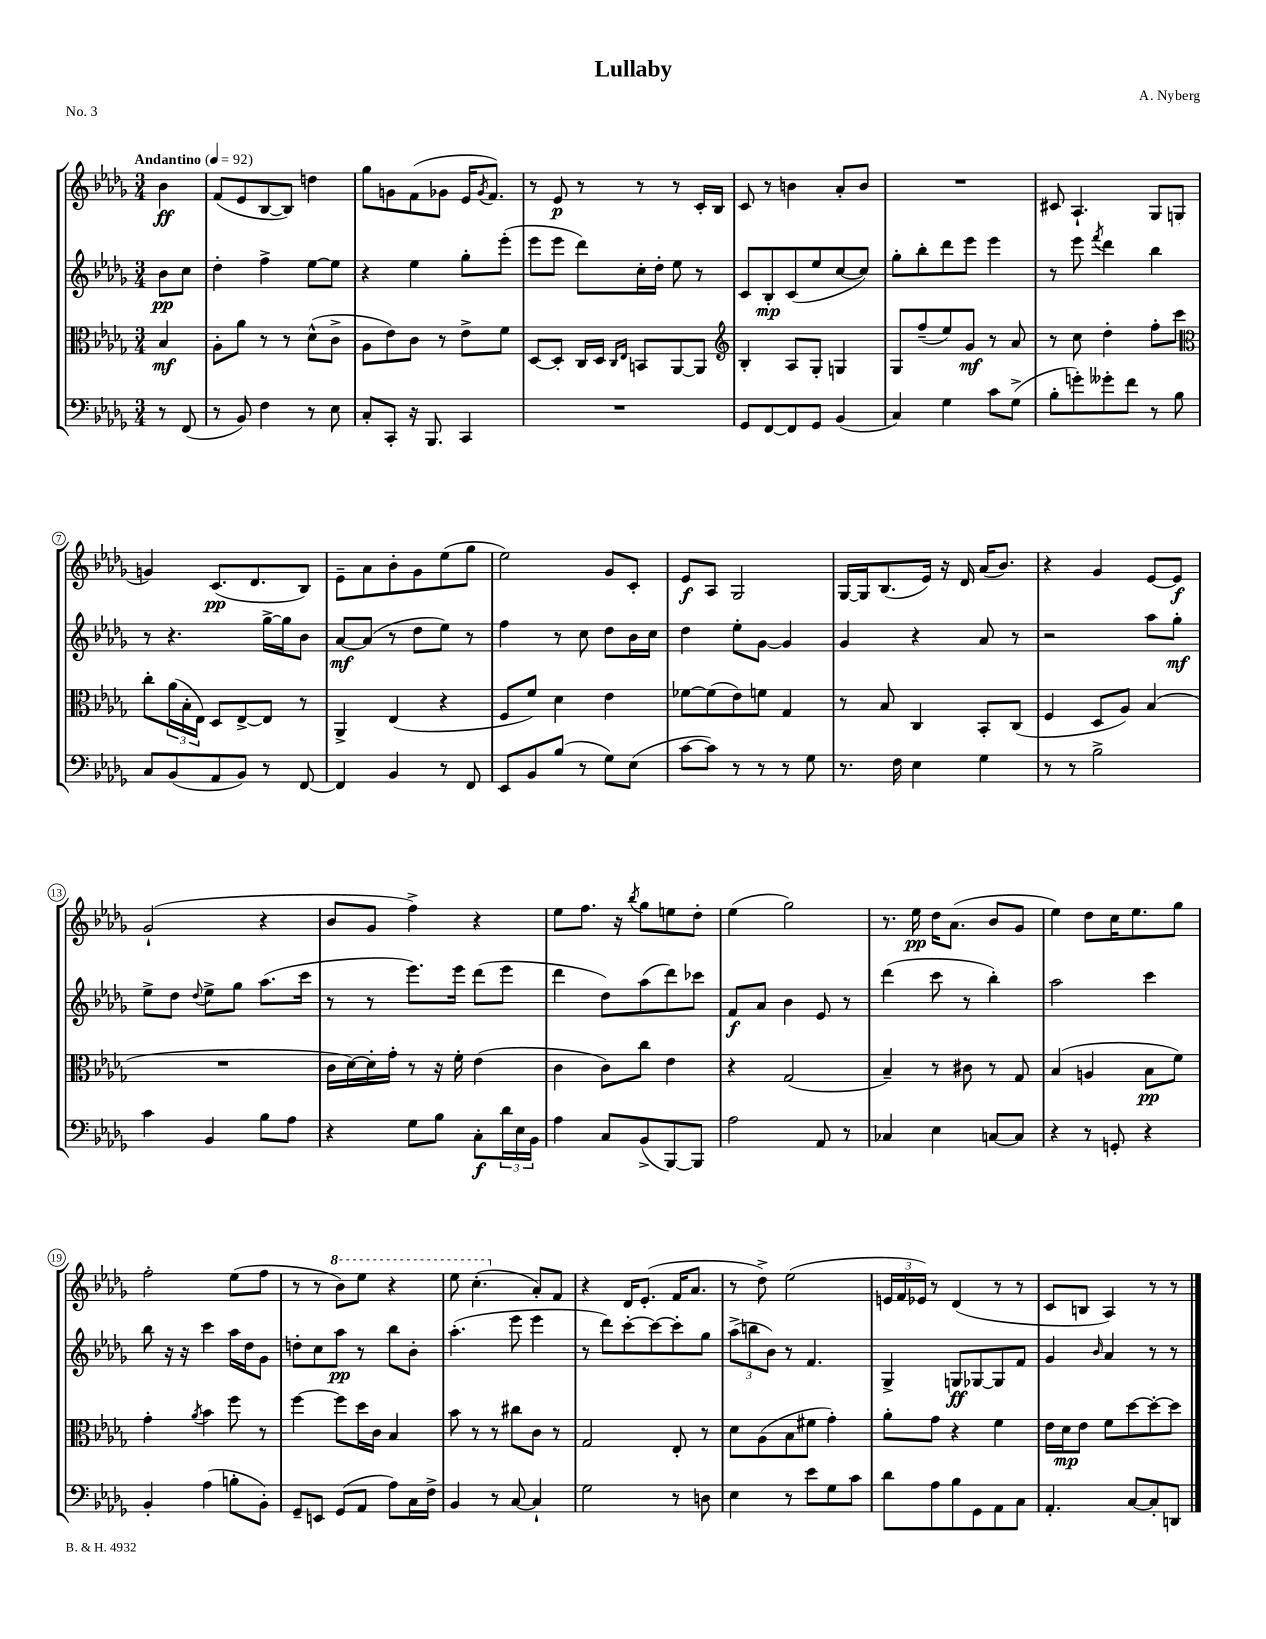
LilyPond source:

\header { title = "Lullaby" composer = "A. Nyberg" piece = "No. 3" }
<<
\new StaffGroup <<
\new Staff = "s0" {
    \clef treble \key des \major \numericTimeSignature \time 3/4 \partial 4 \tempo "Andantino" 4 = 92
    bes'4\ff |
    f'8( ees'8 bes8~ bes8) d''4 |
    ges''8 g'8 f'8( ges'8 ees'16 \acciaccatura { ges'8 } f'8.) |
    r8 ees'8\p r8 r8 r8 c'16-. bes16 |
    c'8 r8 b'4 aes'8-. b'8 |
    R2. |
    cis'8 aes4.-! ges8 g8( |
    g'4) c'8.\pp( des'8. bes8) |
    ees'8-- aes'8 bes'8-. ges'8 ees''8( ges''8 |
    ees''2) ges'8 c'8-. |
    ees'8\f aes8 ges2 |
    ges16~ ges16 bes8.( ees'16) r16 des'16 aes'16( bes'8.) |
    r4 ges'4 ees'8~ ees'8\f |
    ges'2-!( r4 |
    bes'8 ges'8 f''4->) r4 |
    ees''8 f''8. r16 \acciaccatura { bes''8 } ges''8 e''8 des''8-. |
    ees''4( ges''2) |
    r8. ees''16\pp des''16 aes'8.( bes'8 ges'8 |
    ees''4) des''8 c''16 ees''8. ges''8 |
    f''2-. ees''8( f''8 |
    r8 r8 \ottava #1 bes''8) ees'''8 r4 |
    ees'''8 c'''4.-.( \ottava #0 aes'8-.) f'8 |
    r4 des'16 ees'8.-.( f'16 aes'8. |
    r8 des''8->) ees''2( |
    \tuplet 3/2 { e'16 f'16 ees'16) } r8 des'4( r8 r8 |
    c'8 b8 aes4) r8 r8 \bar "|." |
}
\new Staff = "s1" {
    \clef treble \key des \major \numericTimeSignature \time 3/4 \partial 4
    bes'8\pp c''8 |
    des''4-. f''4-> ees''8~ ees''8 |
    r4 ees''4 ges''8-. ees'''8-.( |
    ees'''8 ees'''8 des'''8) c''16-. des''16-. ees''8 r8 |
    c'8 bes8-.\mp c'8( ees''8 c''8~ c''8) |
    ges''8-. bes''8-. des'''8 ees'''8 ees'''4 |
    r8 ees'''8 \acciaccatura { f'''8 } des'''4 bes''4 |
    r8 r4. ges''16~-> ges''16 bes'8 |
    aes'8~\mf aes'8( r8 des''8 ees''8) r8 |
    f''4 r8 c''8 des''8 bes'16 c''16 |
    des''4 ees''8-. ges'8~ ges'4 |
    ges'4 r4 aes'8 r8 |
    r2 aes''8 ges''8-.\mf |
    ees''8-> des''8 \appoggiatura { des''8 } ees''8-> ges''8 aes''8.( c'''16 |
    r8 r8 ees'''8.) ees'''16 des'''8( ees'''8 |
    des'''4 des''8) aes''8( des'''8) ces'''8 |
    f'8\f aes'8 bes'4 ees'8 r8 |
    des'''4( c'''8 r8 bes''4-.) |
    aes''2 c'''4 |
    bes''8 r16 r16 c'''4 aes''16 des''16 ges'8 |
    d''8-. c''8 aes''8\pp r8 bes''8 bes'8-. |
    aes''4.-.( ees'''8 ees'''4 |
    r8 des'''8) c'''8~-. c'''8~ c'''8-. ges''8 |
    \tuplet 3/2 { aes''8->( b''8 bes'8) } r8 f'4. |
    ges4-> g8\ff ges8~ ges8 f'8 |
    ges'4 \grace { bes'16 } aes'4 r8 r8 \bar "|." |
}
\new Staff = "s2" {
    \clef alto \key des \major \numericTimeSignature \time 3/4 \partial 4
    bes4\mf |
    aes8-. aes'8 r8 r8 des'8-^( c'8-> |
    aes8 ees'8) c'8 r8 ees'8-> f'8 |
    des8~ des8-. c16 des16 \grace { c16 ees16 } b,8 aes,8~ aes,8 |
    \clef treble bes4-. aes8 ges8-. g4 |
    ges8 f''8--( ees''8) ges'8\mf r8 aes'8 |
    r8 c''8 des''4-. f''8-. c'''8 |
    \clef alto c''8-. \tuplet 3/2 { aes'16( bes16-. ees16) } des8 ees8~-> ees8 r8 |
    aes,4-> ees4( r4 |
    f8 f'8) des'4 ees'4 |
    fes'8~ fes'8( ees'8) f'8 ges4 |
    r8 bes8 c4 bes,8-. c8( |
    f4 des8 aes8) bes4( |
    R2. |
    c'16 des'16~) des'16-. ges'16-. r8 r16 f'16-. ees'4( |
    c'4 c'8) c''8 ees'4 |
    r4 ges2( |
    bes4--) r8 cis'8 r8 ges8 |
    bes4( a4 bes8\pp f'8) |
    ges'4-. \acciaccatura { aes'8 } bes'4 f''8 r8 |
    f''4~ f''8 des''16 c'16 bes4 |
    bes'8 r8 r8 cis''8 c'8 r8 |
    ges2 ees8-. r8 |
    des'8 aes8( bes8 fis'8 ges'4-.) |
    aes'8-. ges'8 r4 f'4 |
    ees'16 des'16\mp ees'8 f'8 des''8~ des''8~-. des''8 \bar "|." |
}
\new Staff = "s3" {
    \clef bass \key des \major \numericTimeSignature \time 3/4 \partial 4
    r8 f,8( |
    r8 bes,8) f4 r8 ees8 |
    c8-. c,8-. r16 bes,,8. c,4 |
    R2. |
    ges,8 f,8~ f,8 ges,8 bes,4( |
    c4) ges4 c'8 ges8->( |
    bes8-. g'8-.) geses'8-. f'8 r8 bes8 |
    c8 bes,8( aes,8 bes,8) r8 f,8~ |
    f,4 bes,4 r8 f,8 |
    ees,8 bes,8 bes8( r8 ges8) ees8( |
    c'8~ c'8) r8 r8 r8 ges8 |
    r8. f16 ees4 ges4 |
    r8 r8 bes2-> |
    c'4 bes,4 bes8 aes8 |
    r4 ges8 bes8 c8-.\f \tuplet 3/2 { des'16 ees16 bes,16 } |
    aes4 c8 bes,8->( bes,,8~) bes,,8 |
    aes2 aes,8 r8 |
    ces4 ees4 c8~ c8 |
    r4 r8 g,8-. r4 |
    bes,4-. aes4( b8-. bes,8-.) |
    ges,8-- e,8 ges,8( aes,8 aes8) c16 f16-> |
    bes,4 r8 c8~ c4-! |
    ges2 r8 d8 |
    ees4 r8 ees'8 ges8 c'8 |
    des'8 aes8 bes8 ges,8 aes,8 c8 |
    aes,4.-. c8~ c8-. d,8 \bar "|." |
}
>>
>>
\layout { \context { \Score \override BarNumber.stencil = #(make-stencil-circler 0.1 0.3 ly:text-interface::print) } }
